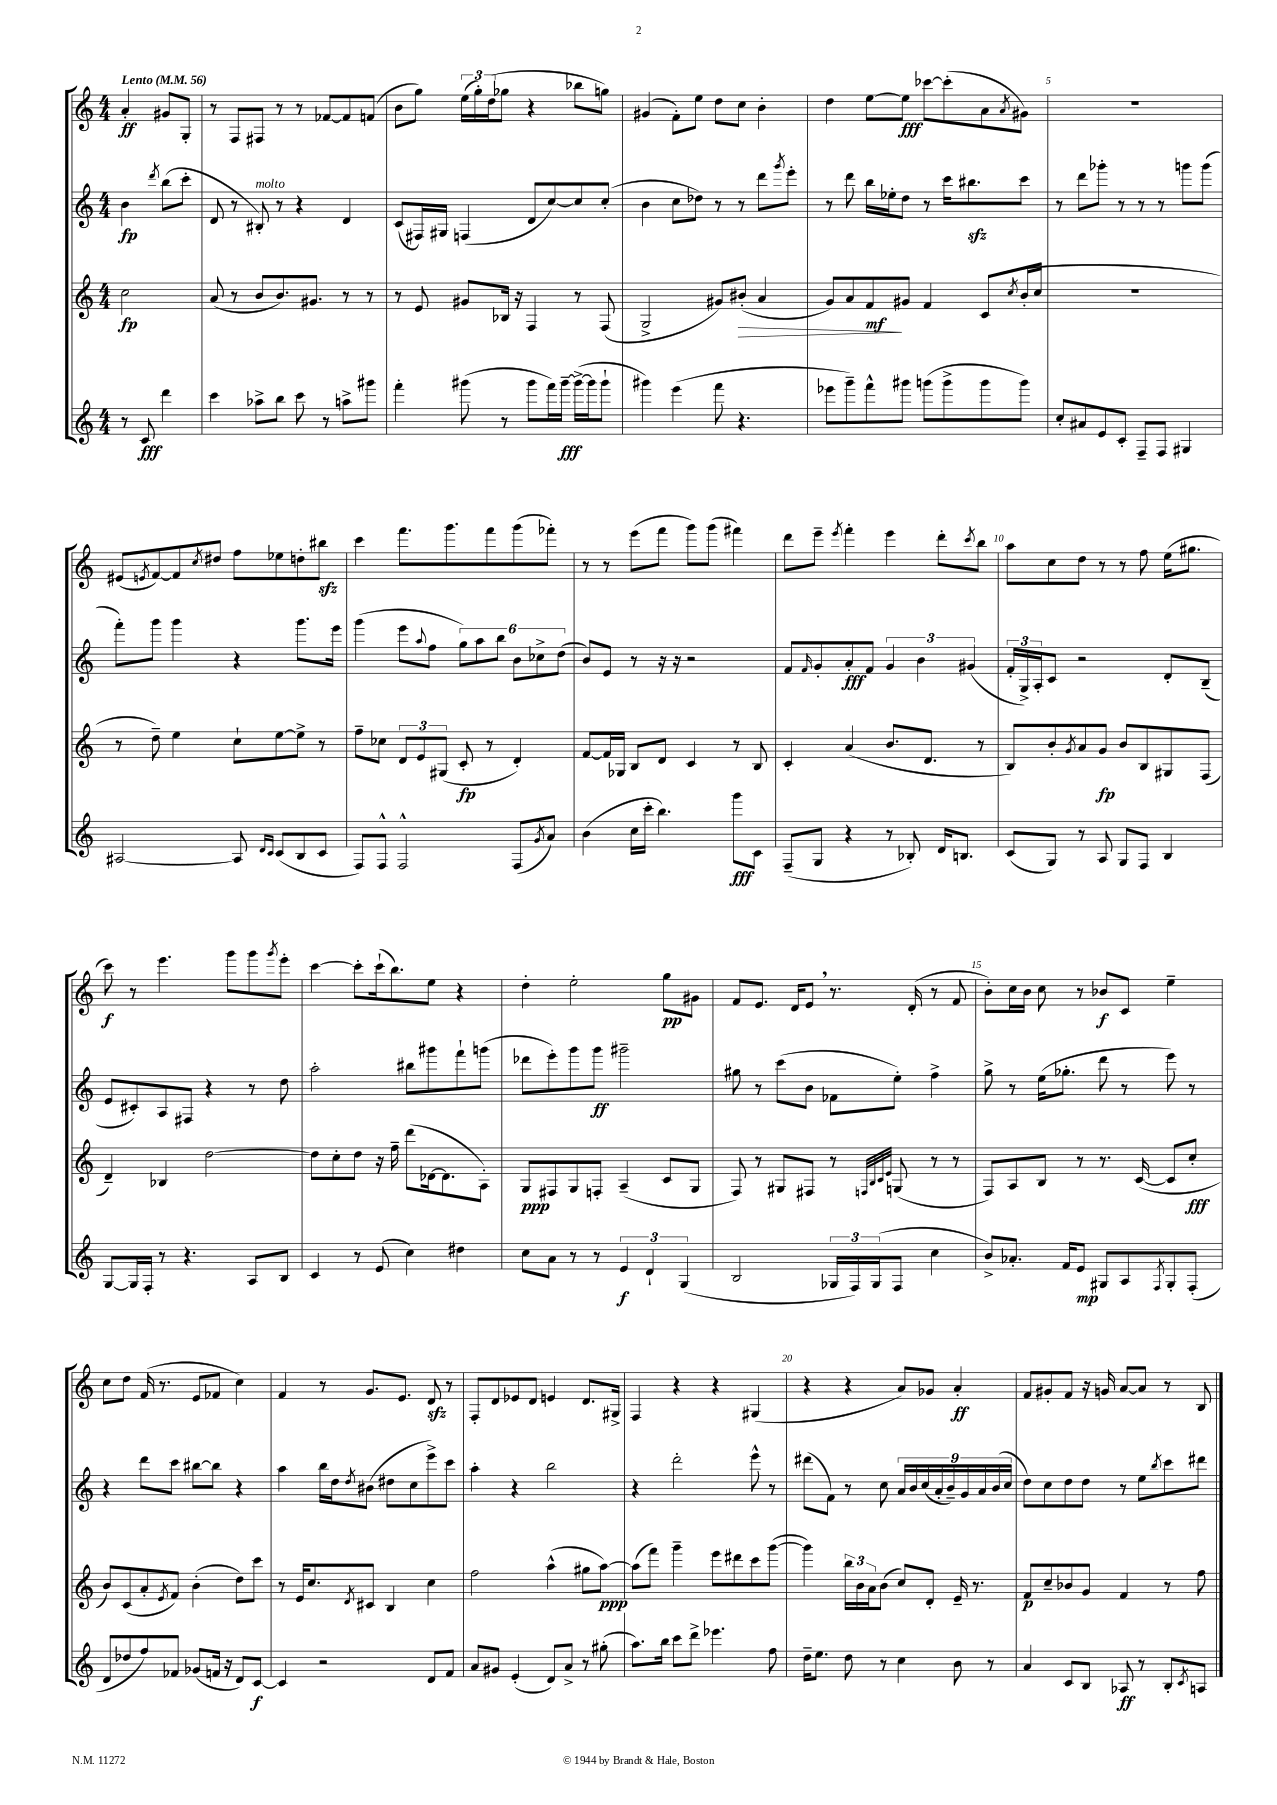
<<
\new StaffGroup <<
\new Staff = "s0" {
    \clef treble \key c \major \numericTimeSignature \time 4/4 \partial 2 \tempo "Lento" 4 = 56
    a'4-.\ff gis'8 g8-. |
    r8 f8 fis8 r8 r8 fes'8~ fes'8 f'8( |
    b'8 g''8) \tuplet 3/2 { e''16( g''16-.) d''16( } ges''8 r4 bes''8 g''8) |
    gis'4( f'8-.) e''8 d''8 c''8 b'4-. |
    d''4 e''8~ e''8\fff ces'''8~ ces'''8-.( a'8 \acciaccatura { a'8 } gis'8) |
    R1 |
    eis'8( \acciaccatura { e'8 } f'8~) f'8 \acciaccatura { c''8 } dis''8 f''8 ees''8 d''8-. bis''8\sfz |
    c'''4 f'''8. g'''8. f'''8 g'''8( fes'''8-.) |
    r8 r8 e'''8( f'''8 g'''8) g'''8( fis'''4) |
    d'''8 e'''8-- \acciaccatura { e'''8 } f'''4-. e'''4 d'''8-. \acciaccatura { c'''8 } b''8 |
    a''8 c''8 d''8 r8 r8 f''8 e''16( gis''8. |
    c'''8\f) r8 e'''4. g'''8 g'''8 \acciaccatura { g'''8 } e'''8-. |
    c'''4~ c'''8-. c'''16-!( b''8.) e''8 r4 |
    d''4-. e''2-. g''8\pp gis'8 |
    f'8 e'8. d'16 e'8 \breathe r8. d'16-.( r8 f'8 |
    b'8-.) c''16 b'16 c''8 r8 bes'8\f c'8 e''4-- |
    c''8 d''8 f'16( r8. e'8 fes'8 c''4) |
    f'4 r8 g'8. e'8. d'8\sfz r8 |
    f8-. d'8 ees'8 d'8 e'4 d'8. gis16-> |
    f4 r4 r4 gis4( |
    r4 r4 a'8) ges'8 a'4-.\ff |
    f'8 gis'8-. f'8 r16 g'16 a'8~ a'8 r8 b8 \bar "|." |
}
\new Staff = "s1" {
    \clef treble \key c \major \numericTimeSignature \time 4/4 \partial 2
    b'4\fp \acciaccatura { d'''8 } b''8( c'''8-. |
    d'8 r8 bis8-.^\markup { \italic "molto" }) r8 r4 d'4 |
    c'8( fis16) gis16 f4( d'8 c''8~) c''8 c''8-.( |
    b'4 c''8 des''8) r8 r8 d'''8 \acciaccatura { g'''8 } e'''8-. |
    r8 d'''8 b''16 ees''16-. d''8 r8 c'''16 bis''8.\sfz c'''8 |
    r8 d'''8 ges'''8-. r8 r8 r8 g'''8 g'''8( |
    f'''8-.) g'''8 g'''4 r4 g'''8. e'''16 |
    g'''4( e'''8 \appoggiatura { a''8 } f''8 \tuplet 6/4 { g''8) a''8 b''8 b'8 ces''8-> d''8( } |
    b'8) e'8 r8 r16 r16 r2 |
    f'8 \grace { f'16 } g'8-. a'8-.\fff f'8 \tuplet 3/2 { g'4 b'4 gis'4( } |
    \tuplet 3/2 { f'16-. g16->) a16-. } c'8 r2 d'8-. b8--( |
    e'8 cis'8-.) a8 fis8 r4 r8 d''8 |
    a''2-. bis''8 gis'''8 f'''8-! g'''8( |
    des'''8 e'''8-.) g'''8 g'''8\ff gis'''2-- |
    gis''8 r8 c'''8( b'8 fes'8 e''8-.) f''4-> |
    g''8-> r8 e''16( ges''8.-. d'''8 r8 e'''8) r8 |
    r4 d'''8 c'''8 bis''8~ bis''8 r4 |
    a''4 b''16 d''16 \acciaccatura { d''8 } bis'8( dis''8 c''8 e'''8->) c'''8 |
    a''4-. r4 b''2 |
    r4 d'''2-. e'''8-^ r8 |
    dis'''8( f'8) r8 c''8 \tuplet 9/8 { a'16 b'16 c''16( a'16-. b'16--) g'16 a'16 b'16( c''16 } |
    d''8) c''8 d''8 d''8 r8 e''8 \acciaccatura { b''8 } c'''8 dis'''8 \bar "|." |
}
\new Staff = "s2" {
    \clef treble \key c \major \numericTimeSignature \time 4/4 \partial 2
    c''2\fp |
    a'8( r8 b'8 b'8.) gis'8. r8 r8 |
    r8 e'8 gis'8 bes16 r16 f4 r8 f8( |
    g2-> gis'8) bis'8-.\>( a'4 |
    g'8) a'8 f'8\mf\! gis'8 f'4 c'8( \acciaccatura { c''8 } b'16-. c''16 |
    R1 |
    r8 d''8--) e''4 c''8-! e''8~ e''8-> r8 |
    f''8-- ces''8 \tuplet 3/2 { d'8 e'8 gis8( } c'8-.\fp r8 d'4-.) |
    f'8~ f'16 ges16 b8 d'8 c'4 r8 b8 |
    c'4-. a'4( b'8. d'8. r8 |
    b8) b'8-. \acciaccatura { g'8 } a'8 g'8\fp b'8 b8 gis8 f8( |
    d'4--) bes4 d''2~ |
    d''8 c''8-. d''8 r16 f''16-- d'''8( des'16~ des'8. a8-.) |
    g8\ppp fis8 g8 f8-. a4--( c'8 g8 |
    f8) r8 gis8 fis8 r8 \grace { f32 b32 c'32 e'32 } g8( r8 r8 |
    f8) a8 b8 r8 r8. c'16~( c'8 c''8-.\fff |
    b'8) c'8( a'8-. \acciaccatura { e'8 } f'8) b'4-.( d''8) c'''8 |
    r8 e'16 c''8. \acciaccatura { d'8 } cis'8 b4 c''4 |
    f''2 a''4-^( gis''8 a''8~\ppp) |
    a''8( f'''8) g'''4-- e'''8 dis'''8 c'''8 g'''8~( |
    g'''4) \tuplet 3/2 { b''16 b'16 a'16 } b'8( c''8) d'8-. e'16-- r8. |
    f'8\p c''8-- bes'8 g'8 f'4 r8 f''8 \bar "|." |
}
\new Staff = "s3" {
    \clef treble \key c \major \numericTimeSignature \time 4/4 \partial 2
    r8 c'8\fff d'''4 |
    c'''4 aes''8-> b''8 c'''8 r8 a''8-> gis'''8 |
    f'''4-. gis'''8( r8 gis'''8 f'''16) gis'''16~--\fff gis'''16~->( gis'''16 gis'''8-! |
    gis'''4) e'''4( f'''8 r4. |
    ees'''8 g'''8--) f'''8-^ gis'''8 g'''8( g'''8-> g'''8 g'''8) |
    c''8-. ais'8 e'8 c'8-. f8-- f8 gis4 |
    ais2~ ais8 \grace { d'16 c'16 } c'8( b8 c'8 |
    f8) f8-^ f2-^ f8( \acciaccatura { g'8 } a'8) |
    b'4( c''16 c'''16-. b''4.) g'''8\fff c'8 |
    f8--( g8 r4 r8 bes8-.) d'16 b8. |
    c'8( g8) r8 a8 g8 f8 b4 |
    g8~ g16 f16-. r8 r4. a8 b8 |
    c'4 r8 e'8( c''4) dis''4 |
    c''8 a'8 r8 r8 \tuplet 3/2 { e'4\f d'4-! g4( } |
    b2 \tuplet 3/2 { ges16 f16) ges16( } f8 c''4 |
    b'8->) aes'8.-. f'16 e'8\mp gis8 a8 \acciaccatura { f8 } gis8-. f8-.( |
    d'8 des''8 f''8) fes'8 ges'8( f'16 r16 d'8) c'8~\f |
    c'4 r2 d'8 f'8 |
    a'8 gis'8 e'4-.( d'8) a'8-> r8 gis''8-.( |
    a''8.) b''16 c'''8 d'''8-> ees'''4. f''8 |
    d''16-- e''8. d''8 r8 c''4 b'8 r8 |
    a'4 c'8 b8 aes8\ff r8 b8-. \acciaccatura { c'8 } a8 \bar "|." |
}
>>
>>
\layout { \context { \Score \override BarNumber.break-visibility = ##(#f #t #t) barNumberVisibility = #(every-nth-bar-number-visible 5) } }
